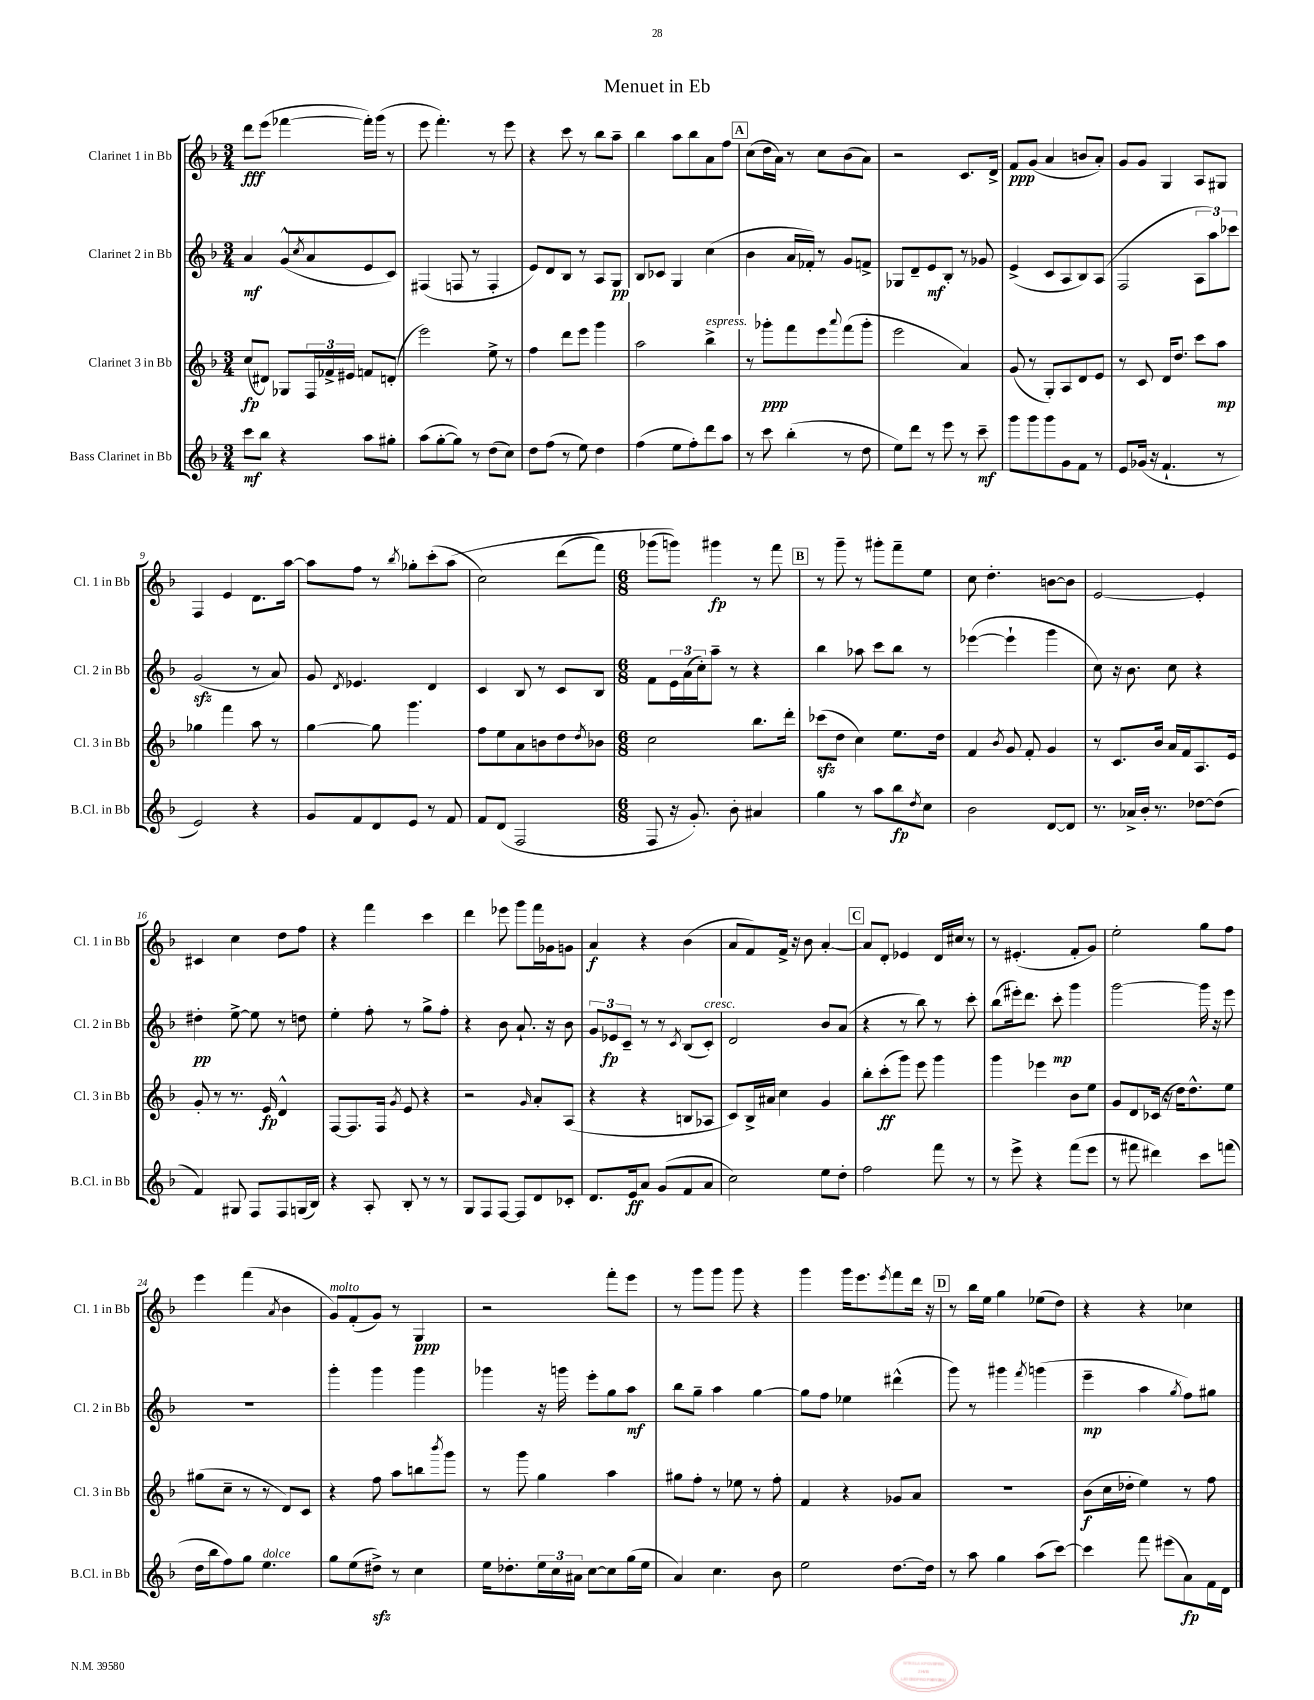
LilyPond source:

\header { title = "Menuet in Eb" }
<<
\new StaffGroup <<
\new Staff = "s0" \with { instrumentName = "Clarinet 1 in Bb" shortInstrumentName = "Cl. 1 in Bb" } {
    \clef treble \key f \major \numericTimeSignature \time 3/4
    d'''8\fff e'''8( fes'''4~ fes'''16-.) g'''16( r8 |
    e'''8 f'''4.-.) r8 e'''8 |
    r4 c'''8 r8 bes''8 a''8-- |
    bes''4 a''8 bes''8 a'8 f''8 |
    \mark \markup { \box "A" } c''8( d''16 a'16) r8 c''8 bes'8( a'8) |
    r2 c'8. d'16-> |
    f'8\ppp g'8( a'4 b'8 a'8-.) |
    g'8 g'8 g4 a8 gis8 |
    f4 e'4 d'8. a''16~ |
    a''8 f''8 r8 \acciaccatura { bes''8 } ges''8-. c'''8-.( a''8\( |
    c''2) d'''8( f'''8) |
    \numericTimeSignature \time 6/8 ges'''8( g'''8)\) gis'''4\fp r8 f'''8 |
    \mark \markup { \box "B" } r8 g'''8-- r8 gis'''8-. f'''8-- e''8 |
    c''8 d''4.-. b'8~ b'8 |
    e'2~ e'4-. |
    cis'4 c''4 d''8 f''8 |
    r4 f'''4 c'''4 |
    d'''4 ees'''8 g'''8 f'''16 ges'16 g'8 |
    a'4\f r4 bes'4( |
    a'8 f'8) f'16-> r16 bes'8 a'4~-. |
    \mark \markup { \box "C" } a'8 d'8-. ees'4 d'16 cis''16 r8 |
    r8 eis'4.-.( f'8-. g'8) |
    e''2-. g''8 f''8 |
    e'''4 f'''4( \acciaccatura { a'8 } bes'4 |
    g'8^\markup { \italic "molto" }) f'8-.( g'8) r8 g4\ppp |
    r2 f'''8-. e'''8 |
    r8 g'''8 g'''8 g'''8 r4 |
    g'''4 g'''16 e'''8. \acciaccatura { e'''8 } f'''8 d'''16 r16 |
    \mark \markup { \box "D" } r8 bes''16 e''16 g''4 ees''8( d''8) |
    r4 r4 ces''4 \bar "|." |
}
\new Staff = "s1" \with { instrumentName = "Clarinet 2 in Bb" shortInstrumentName = "Cl. 2 in Bb" } {
    \clef treble \key f \major \numericTimeSignature \time 3/4
    a'4\mf g'8-^( \acciaccatura { c''8 } a'8 e'8 c'8) |
    fis4( f8 r8 f4-. |
    e'8) d'8 bes8 r8 a8 g8\pp |
    bes8 ces'8 g4 c''4( |
    \mark \markup { \box "A" } bes'4 a'16 fes'16-.) r8 g'8 f'8-> |
    ges8 d'8-- e'8\mf bes8-. r8 ges'8 |
    e'4->( c'8 a8 bes8) a8( |
    f2 \tuplet 3/2 { a8 a''8) ces'''8 } |
    g'2\sfz( r8 a'8) |
    g'8 \acciaccatura { d'8 } ees'4. d'4 |
    c'4 bes8 r8 c'8 bes8 |
    \numericTimeSignature \time 6/8 f'8 \tuplet 3/2 { e'16 a'16( c''16-.) } a''8-- r8 r4 |
    \mark \markup { \box "B" } bes''4 aes''8 c'''8 bes''8 r8 |
    ees'''4~( ees'''4-! g'''4 |
    c''8) r16 bes'8. c''8 r4 |
    dis''4-.\pp e''8~-> e''8 r8 d''8 |
    e''4-. f''8-. r8 g''8-> f''8-. |
    r4 bes'8 a'8.-! r16 bes'8 |
    \tuplet 3/2 { g'8 ees'8\fp c'8-- } r8 r8 \acciaccatura { c'8 } bes8( c'8-.^\markup { \italic "cresc." }) |
    d'2 bes'8 a'8( |
    \mark \markup { \box "C" } r4 r8 bes''8) r8 c'''8-. |
    bes''8( eis'''16-.) d'''8. c'''8-.\mp g'''4 |
    g'''2~ g'''16 r16 e'''8 |
    R2. |
    g'''4-. g'''4 g'''4 |
    ges'''4 r16 g'''16 e'''8-. g''8 a''8\mf |
    bes''8 g''8-- a''4 g''4~ |
    g''8 f''8 ees''4 dis'''4-^( |
    \mark \markup { \box "D" } g'''8) r8 gis'''4 \acciaccatura { f'''8 } g'''4( |
    e'''4--\mp a''4 \acciaccatura { g''8 } f''8) gis''8 \bar "|." |
}
\new Staff = "s2" \with { instrumentName = "Clarinet 3 in Bb" shortInstrumentName = "Cl. 3 in Bb" } {
    \clef treble \key f \major \numericTimeSignature \time 3/4
    c''8\fp( dis'8) ges8 \tuplet 3/2 { f16 fes'16-> eis'16 } f'8 d'8-.( |
    e'''2) e''8-> r8 |
    f''4 d'''8 e'''8 g'''4 |
    a''2 bes''4->^\markup { \italic "espress." } |
    \mark \markup { \box "A" } r8 ges'''8-.\ppp f'''8 e'''8 \appoggiatura { a'''8 } f'''8( ges'''8-. |
    e'''2 a'4) |
    g'8( r8 g8-.) a8 d'8 e'8 |
    r8 c'8 d'16 d''8. c'''8 a''8\mp |
    ges''4 f'''4 a''8 r8 |
    g''4~ g''8 g'''4. |
    f''8 e''8 a'8 b'8 d''8 \acciaccatura { d''8 } bes'8 |
    \numericTimeSignature \time 6/8 c''2 bes''8. d'''16-. |
    \mark \markup { \box "B" } ces'''8\sfz( d''8 c''4) e''8. d''16 |
    f'4 \acciaccatura { bes'8 } g'8 f'8-. g'4 |
    r8 c'8. bes'16 a'16 f'16 a8. e'16 |
    g'8-. r8 r8. e'16\fp d'4-^ |
    f8~ f8. f16 \acciaccatura { g'8 } e'8 r4 |
    r2 \grace { g'16 } a'8-. a8( |
    r4 r4 b8 aes8 |
    c'8) bes16-> ais'16 c''4 g'4 |
    \mark \markup { \box "C" } bes''8-. c'''8-.\ff( g'''8) e'''8 g'''4 |
    g'''4 ees'''4 bes'8 e''8 |
    g'8 d'8 ces'16( r16 d''16) d''8.-^ e''8 |
    gis''8( c''8-- r8 r8 d'8) c'8 |
    r4 f''8 a''8 b''8 \acciaccatura { bes'''8 } g'''8 |
    r8 g'''8 g''4 a''4 |
    gis''8 f''8-. r8 ees''8 r8 f''8-. |
    f'4 r4 ges'8 a'8 |
    \mark \markup { \box "D" } R2. |
    bes'8\f( c''16 des''16-. e''4) r8 f''8 \bar "|." |
}
\new Staff = "s3" \with { instrumentName = "Bass Clarinet in Bb" shortInstrumentName = "B.Cl. in Bb" } {
    \clef treble \key f \major \numericTimeSignature \time 3/4
    c'''8\mf bes''8 r4 a''8 gis''8-. |
    a''8( g''8~-. g''8) r8 d''8( c''8) |
    d''8 f''8( r8 e''8) d''4 |
    f''4( e''8 f''8-.) d'''8 a''8 |
    \mark \markup { \box "A" } r8 c'''8 bes''4-.( r8 d''8 |
    e''8) d'''8 r8 e'''8 r8 c'''8--\mf |
    g'''8 g'''8 g'''8 g'8 f'8 r8 |
    e'8 ges'16( r16 f'4.-! r8 |
    e'2) r4 |
    g'8 f'8 d'8 e'8 r8 f'8 |
    f'8 d'8( f2 |
    \numericTimeSignature \time 6/8 f8 r16 g'8.-.) bes'8-. ais'4 |
    \mark \markup { \box "B" } g''4 r8 a''8 bes''8\fp \acciaccatura { d''8 } c''8 |
    bes'2 d'8~ d'8 |
    r8. aes'16-> bes'16-. r8. des''8~ des''8( |
    f'4) gis8 f8 f8 g16( bes16) |
    r4 a8-. bes8-. r8 r8 |
    g8 f8 f8~ f8 d'8 ces'8-. |
    d'8. e'16\ff a'8 g'8( f'8 a'8 |
    c''2) e''8 d''8-. |
    \mark \markup { \box "C" } f''2 f'''8 r8 |
    r8 e'''8-> r4 f'''8( e'''8 |
    r8 fis'''8 dis'''4) c'''8 f'''8( |
    d''16 bes''16 f''8) g''8 e''4.^\markup { \italic "dolce" } |
    g''8 e''8( dis''8->\sfz) r8 c''4 |
    e''16 des''8.-. \tuplet 3/2 { e''16 c''16 ais'16 } c''8~ c''8 g''16( e''16 |
    a'4) c''4. bes'8 |
    e''2 d''8.~ d''16 |
    \mark \markup { \box "D" } r8 a''8 g''4 a''8( c'''8~) |
    c'''4 f'''8 eis'''8( a'8\fp) f'16 d'16 \bar "|." |
}
>>
>>
